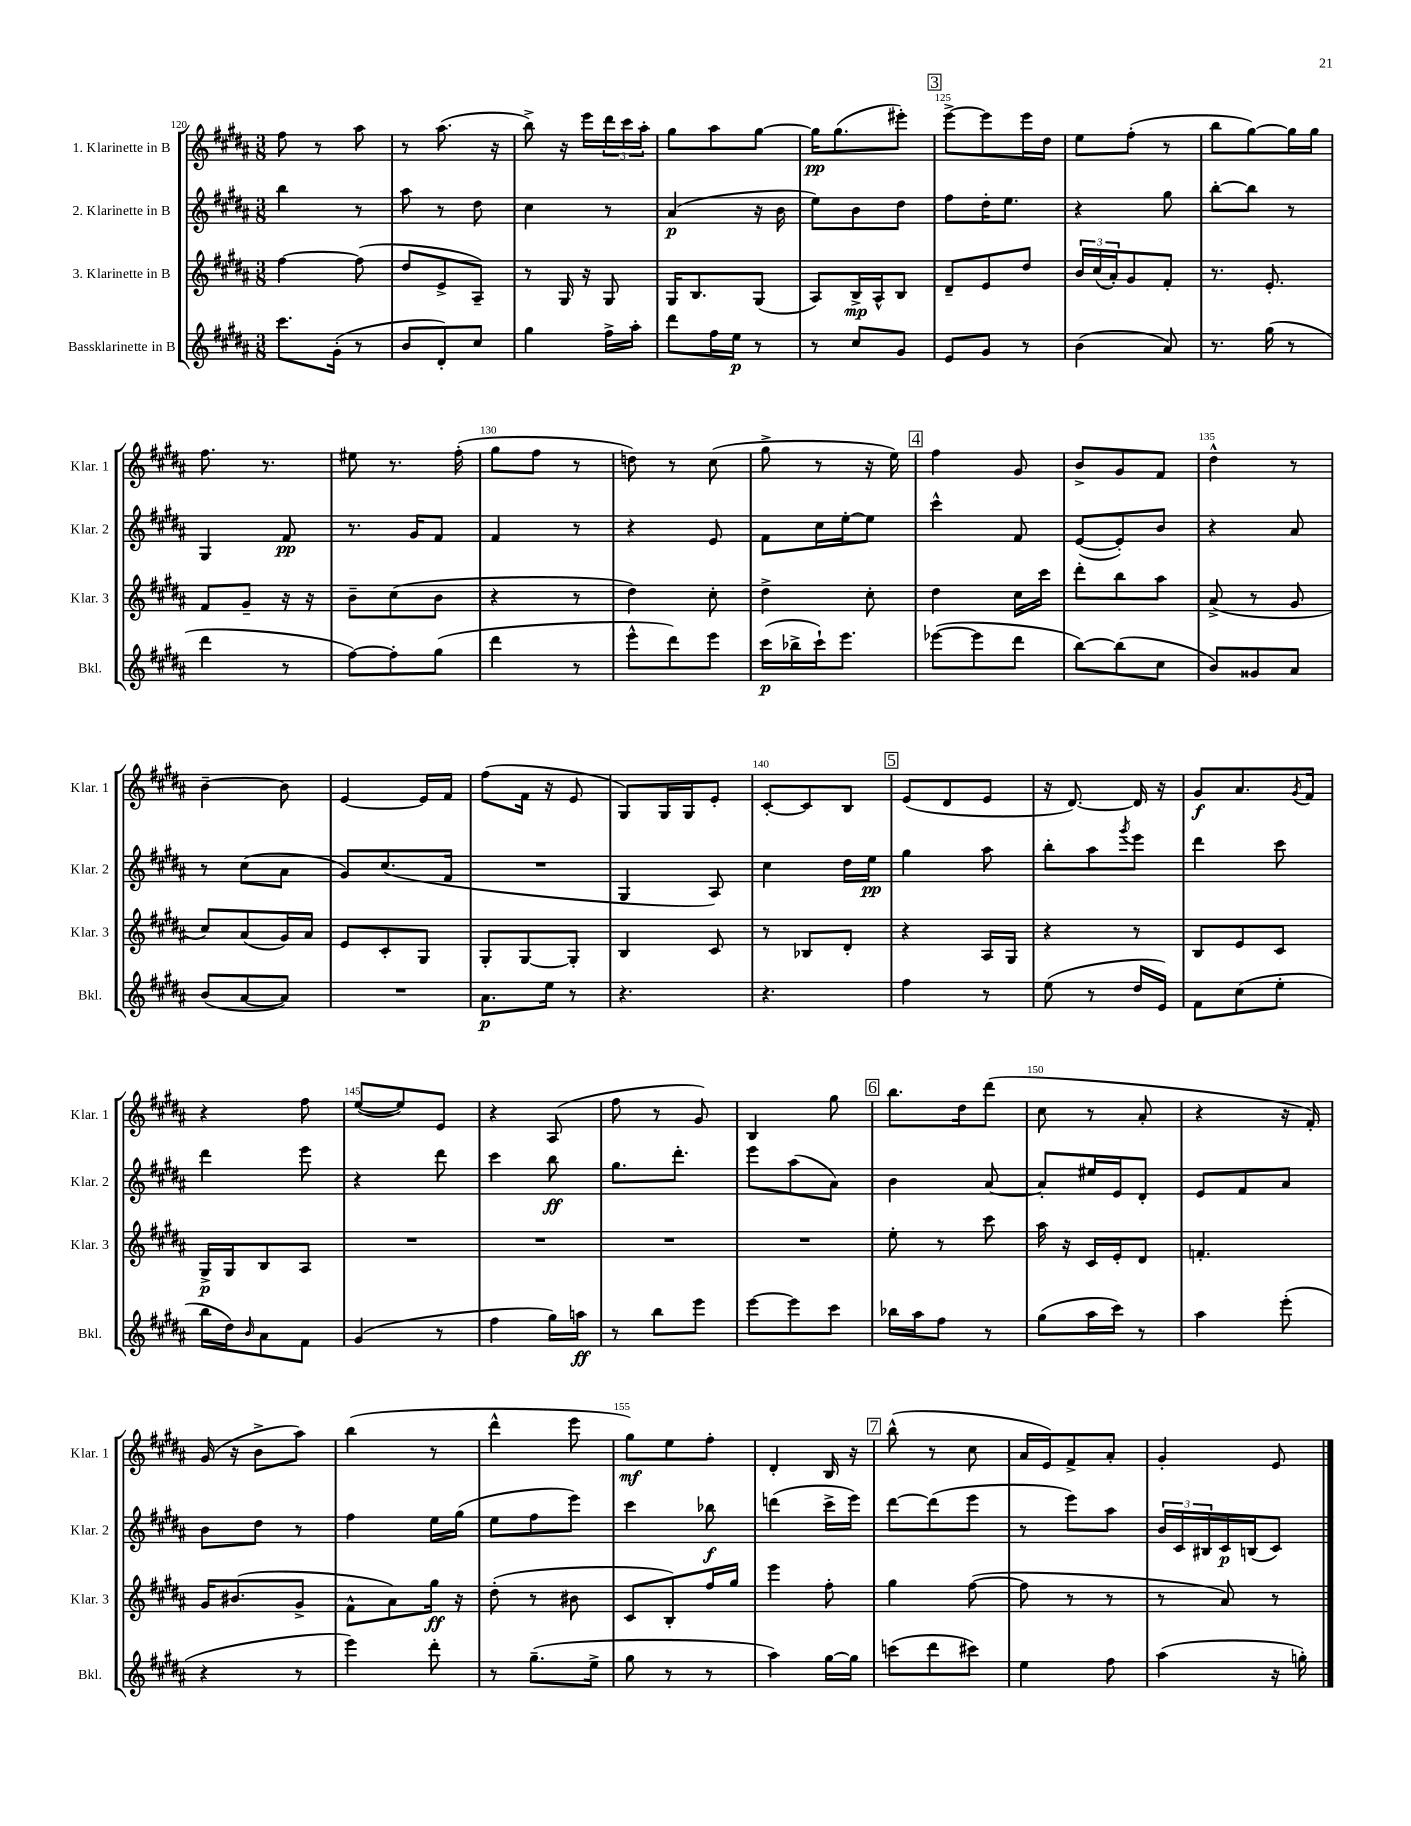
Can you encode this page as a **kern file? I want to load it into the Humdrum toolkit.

**kern	**dynam	**kern	**dynam	**kern	**dynam	**kern	**dynam
*part4	*part4	*part3	*part3	*part2	*part2	*part1	*part1
*staff4	*staff4	*staff3	*staff3	*staff2	*staff2	*staff1	*staff1
*I"Bassklarinette in B	*	*I"3. Klarinette in B	*	*I"2. Klarinette in B	*	*I"1. Klarinette in B	*
*I'Bkl.	*	*I'Klar. 3	*	*I'Klar. 2	*	*I'Klar. 1	*
*clefG2	*	*clefG2	*	*clefG2	*	*clefG2	*
*k[f#c#g#d#a#]	*	*k[f#c#g#d#a#]	*	*k[f#c#g#d#a#]	*	*k[f#c#g#d#a#]	*
*M3/8	*	*M3/8	*	*M3/8	*	*M3/8	*
=120	=120	=120	=120	=120	=120	=120	=120
8.ccc#\L	.	[4ff#\	.	4bb\	.	8ff#\	.
.	.	.	.	.	.	8r	.
(16g#'\Jk	.	.	.	.	.	.	.
8r	.	(8ff#\]	.	8r	.	8aa#\	.
=121	=121	=121	=121	=121	=121	=121	=121
8b/L	.	8dd#/L	.	8aa#\	.	8r	.
8d#'/)	.	8e^/	.	8r	.	(8.aa#\	.
8cc#/J	.	8A#~/J)	.	8dd#\	.	.	.
.	.	.	.	.	.	16r	.
=122	=122	=122	=122	=122	=122	=122	=122
4gg#\	.	8r	.	4cc#\	.	8bb^\)	.
.	.	16G#/	.	.	.	16r	.
.	.	16r	.	.	.	16eee\LL	.
16ff#^\LL	.	8G#/	.	8r	.	24ddd#\	.
.	.	.	.	.	.	24ccc#\	.
16aa#'\JJ	.	.	.	.	.	.	.
.	.	.	.	.	.	24aa#'\JJ	.
=123	=123	=123	=123	=123	=123	=123	=123
8ddd#\L	.	16G#/KL	.	(4a#/	p	8gg#\L	.
.	.	8.B/	.	.	.	.	.
16ff#\L	.	.	.	.	.	8aa#\	.
16ee\JJ	p	.	.	.	.	.	.
8r	.	(8G#/J	.	16r	.	[8gg#\J	.
.	.	.	.	16b\	.	.	.
=124	=124	=124	=124	=124	=124	=124	=124
8r	.	8A#/L)	.	8ee\L)	.	16gg#\KL]	pp
.	.	.	.	.	.	(8.gg#\	.
8cc#/L	.	16B^/L	mp	8b\	.	.	.
.	.	16A#^^/J	.	.	.	.	.
8g#/J	.	8B/J	.	8dd#\J	.	8eee#X'\J)	.
!!LO:REH:place=s1:t=3
=125	=125	=125	=125	=125	=125	=125	=125
8e/L	.	8d#~/L	.	8ff#\L	.	[8eee^\L	.
8g#/J	.	8e/	.	16dd#'\K	.	8eee\]	.
.	.	.	.	8.ee\J	.	.	.
8r	.	8dd#/J	.	.	.	16eee\L	.
.	.	.	.	.	.	16dd#\JJ	.
=126	=126	=126	=126	=126	=126	=126	=126
(4b\	.	24b/LL	.	4r	.	8ee\L	.
.	.	(24cc#/	.	.	.	.	.
.	.	24a#'/J)	.	.	.	.	.
.	.	8g#/	.	.	.	(8ff#'\J	.
8a#/)	.	8f#'/J	.	8gg#\	.	8r	.
=127	=127	=127	=127	=127	=127	=127	=127
8.r	.	8.r	.	[8bb'\L	.	8bb\L	.
.	.	.	.	8bb\J]	.	[8gg#\)	.
(16gg#\	.	8.e'/	.	.	.	.	.
8r	.	.	.	8r	.	16gg#\L]	.
.	.	.	.	.	.	16gg#\JJ	.
!!LO:LB:g=z
=128	=128	=128	=128	=128	=128	=128	=128
4ddd#\	.	8f#/L	.	4G#/	.	8.ff#\	.
.	.	8g#~/J	.	.	.	.	.
.	.	.	.	.	.	8.r	.
8r	.	16r	.	8f#/	pp	.	.
.	.	16r	.	.	.	.	.
=129	=129	=129	=129	=129	=129	=129	=129
[8ff#\L)	.	8b~\L	.	8.r	.	8ee#X\	.
8ff#'\]	.	(8cc#\	.	.	.	8.r	.
.	.	.	.	16g#/KL	.	.	.
(8gg#\J	.	8b\J	.	8f#/J	.	.	.
.	.	.	.	.	.	(16ff#'\	.
=130	=130	=130	=130	=130	=130	=130	=130
4ddd#\	.	4r	.	4f#/	.	8gg#\L	.
.	.	.	.	.	.	8ff#\J	.
8r	.	8r	.	8r	.	8r	.
=131	=131	=131	=131	=131	=131	=131	=131
8eee^^\L	.	4dd#\)	.	4r	.	8ddn\)	.
8ddd#\)	.	.	.	.	.	8r	.
8eee\J	.	8cc#'\	.	8e/	.	(8cc#\	.
=132	=132	=132	=132	=132	=132	=132	=132
(16ccc#\LL	p	4dd#^\	.	8f#\L	.	8gg#^\	.
16bb-X^\	.	.	.	.	.	.	.
16ccc#`\J)	.	.	.	16cc#\L	.	8r	.
8.eee\J	.	.	.	[16ee'\J	.	.	.
.	.	8cc#'\	.	8ee\J]	.	16r	.
.	.	.	.	.	.	16ee\)	.
!!LO:REH:place=s1:t=4
=133	=133	=133	=133	=133	=133	=133	=133
([8eee-X\L	.	4dd#\	.	4ccc#^^\	.	4ff#\	.
8eee-\]	.	.	.	.	.	.	.
8ddd#\J	.	16cc#\LL	.	8f#/	.	8g#/	.
.	.	16ccc#\JJ	.	.	.	.	.
=134	=134	=134	=134	=134	=134	=134	=134
[8bb\L)	.	8ddd#'\L	.	([8e/L	.	8b^/L	.
(8bb\]	.	8bb\	.	8e'/])	.	8g#/	.
8cc#\J	.	8aa#\J	.	8b/J	.	8f#/J	.
=135	=135	=135	=135	=135	=135	=135	=135
8b/L)	.	(8a#^/	.	4r	.	4dd#^^\	.
8g##X/	.	8r	.	.	.	.	.
8a#/J	.	8g#/	.	8a#/	.	8r	.
!!LO:LB:g=z
=136	=136	=136	=136	=136	=136	=136	=136
(8b/L	.	8cc#/L)	.	8r	.	[4b~\	.
[8a#/	.	(8a#/	.	(8cc#\L	.	.	.
8a#/J])	.	16g#/L)	.	8a#\J	.	8b\]	.
.	.	16a#/JJ	.	.	.	.	.
=137	=137	=137	=137	=137	=137	=137	=137
4.r	.	8e/L	.	8g#/L)	.	[4e/	.
.	.	8c#'/	.	(8.cc#/	.	.	.
.	.	8G#/J	.	.	.	16e/LL]	.
.	.	.	.	16f#/Jk	.	16f#/JJ	.
=138	=138	=138	=138	=138	=138	=138	=138
8.a#\L	p	8G#'/L	.	4.r	.	(8ff#\L	.
.	.	[8G#/	.	.	.	16f#\Jk	.
16ee\Jk	.	.	.	.	.	16r	.
8r	.	8G#'/J]	.	.	.	8e/	.
=139	=139	=139	=139	=139	=139	=139	=139
4.r	.	4B/	.	4G#/	.	8G#/L)	.
.	.	.	.	.	.	16G#/L	.
.	.	.	.	.	.	16G#/J	.
.	.	8c#/	.	8A#/)	.	8e'/J	.
=140	=140	=140	=140	=140	=140	=140	=140
4.r	.	8r	.	4cc#\	.	[8c#'/L	.
.	.	8B-X/L	.	.	.	8c#/]	.
.	.	8d#'/J	.	16dd#\LL	.	8B/J	.
.	.	.	.	16ee\JJ	pp	.	.
!!LO:REH:place=s1:t=5
=141	=141	=141	=141	=141	=141	=141	=141
4ff#\	.	4r	.	4gg#\	.	(8e/L	.
.	.	.	.	.	.	8d#/	.
8r	.	16A#/LL	.	8aa#\	.	8e/J	.
.	.	16G#/JJ	.	.	.	.	.
=142	=142	=142	=142	=142	=142	=142	=142
(8ee\	.	4r	.	8bb'\L	.	16r	.
.	.	.	.	.	.	[8.d#/)	.
8r	.	.	.	8aa#\	.	.	.
.	.	.	.	8qggg#/	.	.	.
16dd#/LL	.	8r	.	8eee\J	.	16d#/]	.
16e/JJ)	.	.	.	.	.	16r	.
=143	=143	=143	=143	=143	=143	=143	=143
8f#\L	.	8B/L	.	4ddd#\	.	8g#/L	f
(8cc#\	.	8e/	.	.	.	8.a#/	.
8ee'\J	.	8c#/J	.	8ccc#\	.	.	.
.	.	.	.	.	.	8qg#/	.
.	.	.	.	.	.	16f#/Jk	.
!!LO:LB:g=z
=144	=144	=144	=144	=144	=144	=144	=144
16bb\LL	.	16G#^/LL	p	4ddd#\	.	4r	.
16dd#\J)	.	16G#/J	.	.	.	.	.
16qqb/	.	.	.	.	.	.	.
8a#\	.	8B/	.	.	.	.	.
8f#\J	.	8A#/J	.	8eee\	.	8ff#\	.
=145	=145	=145	=145	=145	=145	=145	=145
(4g#/	.	4.r	.	4r	.	([8ee/L	.
.	.	.	.	.	.	8ee/])	.
8r	.	.	.	8ddd#\	.	8e/J	.
=146	=146	=146	=146	=146	=146	=146	=146
4ff#\	.	4.r	.	4ccc#\	.	4r	.
16gg#\LL)	.	.	.	8bb\	ff	(8A#/	.
16aan\JJ	ff	.	.	.	.	.	.
=147	=147	=147	=147	=147	=147	=147	=147
8r	.	4.r	.	8.gg#\L	.	8ff#\	.
8bb\L	.	.	.	.	.	8r	.
.	.	.	.	8.ddd#'\J	.	.	.
8eee\J	.	.	.	.	.	8g#/)	.
=148	=148	=148	=148	=148	=148	=148	=148
[8eee\L	.	4.r	.	8eee\L	.	4B/	.
8eee\]	.	.	.	(8aa#\	.	.	.
8ccc#\J	.	.	.	8a#\J)	.	8gg#\	.
!!LO:REH:place=s1:t=6
=149	=149	=149	=149	=149	=149	=149	=149
16bb-X\LL	.	8ee'\	.	4b\	.	8.bb\L	.
16aa#\J	.	.	.	.	.	.	.
8ff#\J	.	8r	.	.	.	.	.
.	.	.	.	.	.	16dd#\k	.
8r	.	8ccc#\	.	[8a#/	.	(8ddd#\J	.
=150	=150	=150	=150	=150	=150	=150	=150
(8gg#\L	.	16aa#\	.	8a#'/L]	.	8cc#\	.
.	.	16r	.	.	.	.	.
16aa#\L	.	16c#/LL	.	16ee#X/L	.	8r	.
16ccc#\JJ)	.	16e'/J	.	16e/J	.	.	.
8r	.	8d#/J	.	8d#'/J	.	8a#'/	.
=151	=151	=151	=151	=151	=151	=151	=151
4aa#\	.	4.fn'/	.	8e/L	.	4r	.
.	.	.	.	8f#/	.	.	.
(8eee'\	.	.	.	8a#/J	.	16r	.
.	.	.	.	.	.	16f#'/)	.
!!LO:LB:g=z
=152	=152	=152	=152	=152	=152	=152	=152
4r	.	16g#/KL	.	8b\L	.	(16g#/	.
.	.	(8.b#X/	.	.	.	16r	.
.	.	.	.	8dd#\J	.	8b^\L	.
8r	.	8g#^/J	.	8r	.	8aa#\J)	.
=153	=153	=153	=153	=153	=153	=153	=153
4eee\)	.	8f#^^\L	.	4ff#\	.	(4bb\	.
.	.	8a#\)	.	.	.	.	.
8ddd#'\	.	16gg#\Jk	ff	16ee\LL	.	8r	.
.	.	16r	.	(16gg#\JJ	.	.	.
=154	=154	=154	=154	=154	=154	=154	=154
8r	.	(8dd#'\	.	8ee\L	.	4ddd#^^\	.
(8.gg#~\L	.	8r	.	8ff#\	.	.	.
.	.	8b#X\	.	8eee\J)	.	8eee\	.
16ee^\Jk	.	.	.	.	.	.	.
=155	=155	=155	=155	=155	=155	=155	=155
8gg#\	.	8c#/L	.	4ccc#\	.	8gg#\L)	mf
8r	.	8B'/)	.	.	.	8ee\	.
8r	.	16ff#/L	.	8bb-X\	f	8ff#'\J	.
.	.	16gg#/JJ	.	.	.	.	.
=156	=156	=156	=156	=156	=156	=156	=156
4aa#\)	.	4eee\	.	(4dddn\	.	4d#'/	.
[16gg#\LL	.	8ff#'\	.	16ccc#^\LL	.	16B/	.
16gg#\JJ]	.	.	.	16eee\JJ)	.	16r	.
!!LO:REH:place=s1:t=7
=157	=157	=157	=157	=157	=157	=157	=157
(8cccn\L	.	4gg#\	.	[8ddd#\L	.	(8bb^^\	.
8ddd#\	.	.	.	(8ddd#\]	.	8r	.
8ccc#X\J)	.	([8ff#\	.	8eee\J	.	8cc#\	.
=158	=158	=158	=158	=158	=158	=158	=158
4ee\	.	8ff#\]	.	8r	.	16a#/LL	.
.	.	.	.	.	.	16e/J)	.
.	.	8r	.	8eee\L)	.	8f#^/	.
8ff#\	.	8r	.	8aa#\J	.	8a#'/J	.
=159	=159	=159	=159	=159	=159	=159	=159
(4aa#\	.	8r	.	24b/LL	.	4g#'/	.
.	.	.	.	24c#/	.	.	.
.	.	.	.	24B#X/	.	.	.
.	.	8a#/)	.	16c#/	p	.	.
.	.	.	.	(16Bn/J	.	.	.
16r	.	8r	.	8c#/J)	.	8e/	.
16ggn'\)	.	.	.	.	.	.	.
==	==	==	==	==	==	==	==
*-	*-	*-	*-	*-	*-	*-	*-
